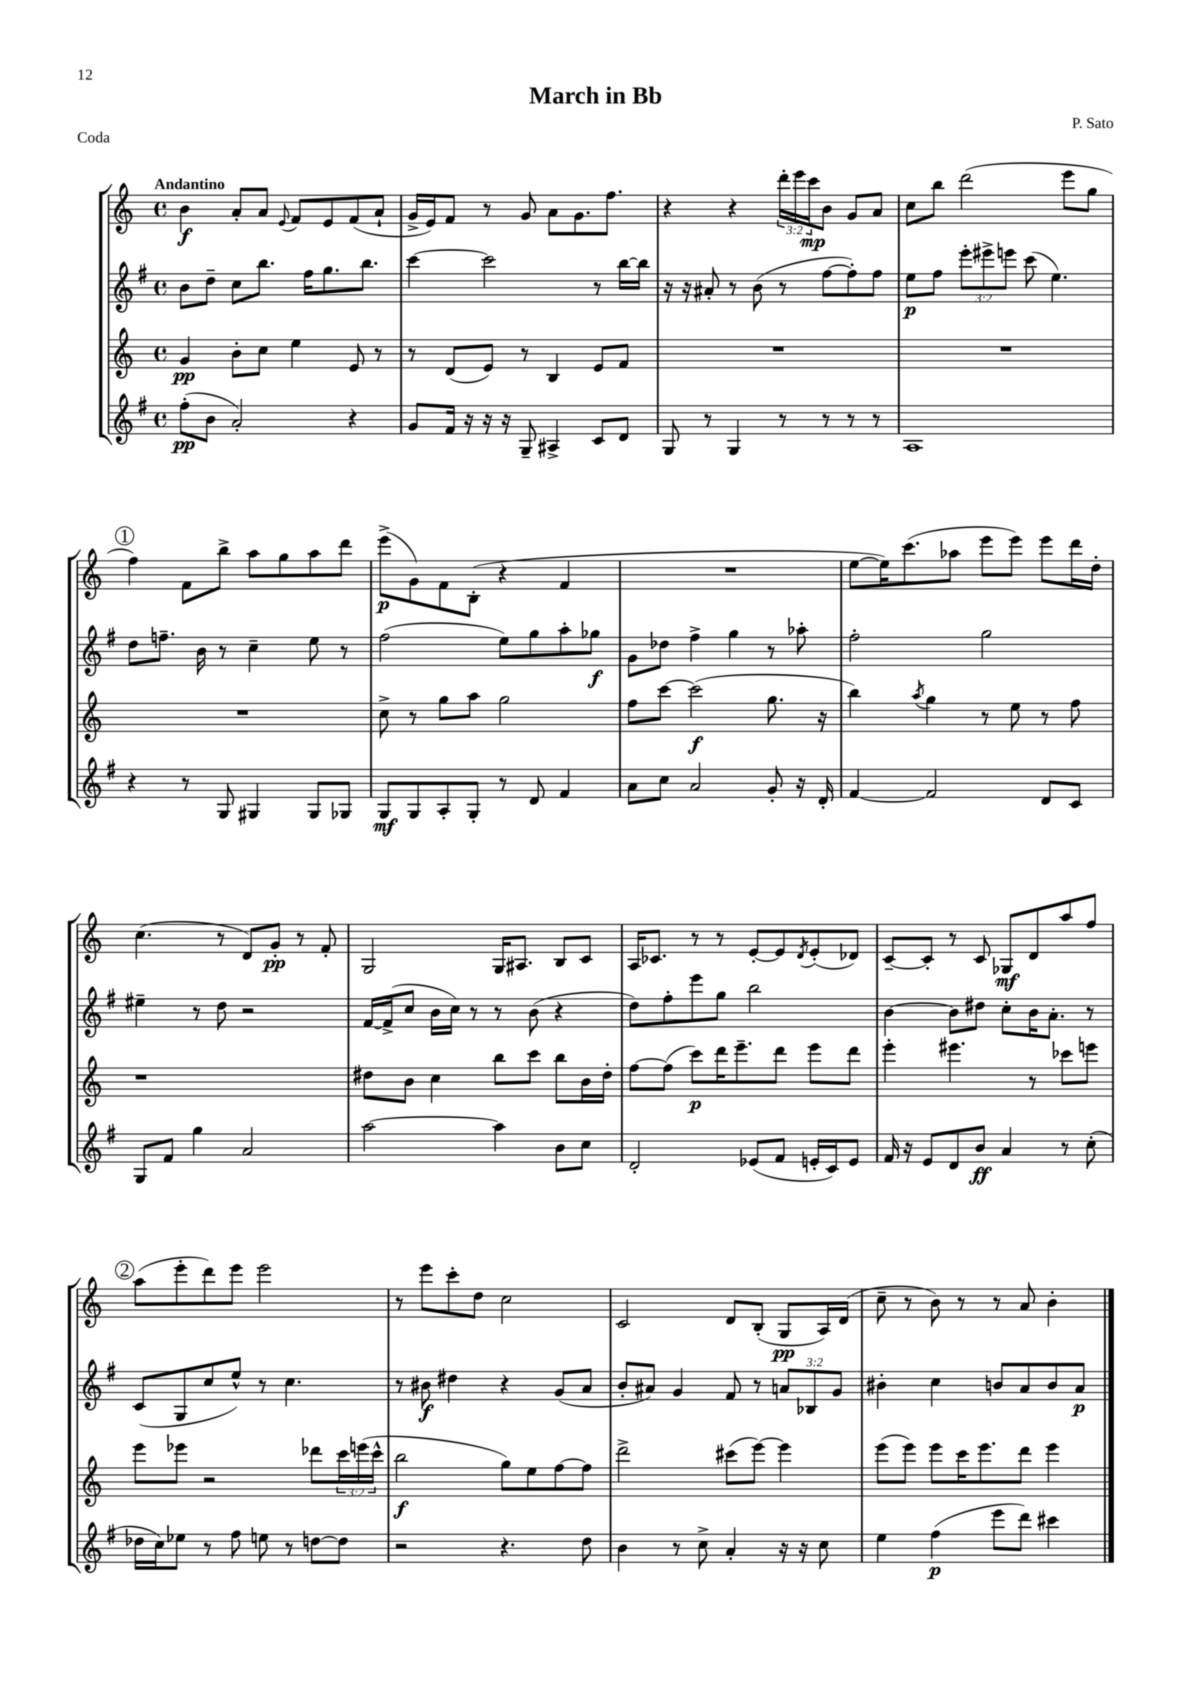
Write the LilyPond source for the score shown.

\header { title = "March in Bb" composer = "P. Sato" piece = "Coda" }
<<
\new StaffGroup <<
\new Staff = "s0" {
    \clef treble \key c \major \defaultTimeSignature \time 4/4 \override Staff.TupletNumber.text = #tuplet-number::calc-fraction-text \tempo "Andantino"
    b'4\f a'8-. a'8 \appoggiatura { e'8 } f'8 e'8 f'8( a'8-! |
    g'16-> e'16) f'8 r8 g'8 a'8 g'8. f''8. |
    r4 r4 \tuplet 3/2 { d'''16-. e'''16 c'''16\mp } b'8 g'8 a'8 |
    c''8 b''8 d'''2( e'''8 g''8 |
    \mark \markup { \circle "1" } f''4) f'8 b''8-> a''8 g''8 a''8 d'''8 |
    e'''8->\p( g'8) f'8 b8-.( r4 f'4 |
    R1 |
    e''8~ e''16) c'''8.( aes''8 e'''8 e'''8) e'''8 d'''16 d''16-. |
    c''4.( r8 d'8) g'8-.\pp r8 f'8-. |
    g2 g16 ais8. b8 c'8 |
    a16 ces'8. r8 r8 e'8~-. e'8 \acciaccatura { d'8 } e'8-.( des'8) |
    c'8~-- c'8-. r8 c'8 ges8\mf d'8 a''8 f''8 |
    \mark \markup { \circle "2" } a''8( e'''8-. d'''8) e'''8 e'''2 |
    r8 e'''8 c'''8-. d''8 c''2 |
    c'2 d'8 b8-.( g8\pp a16) d'16( |
    c''8-- r8 b'8) r8 r8 a'8 b'4-. \bar "|." |
}
\new Staff = "s1" {
    \clef treble \key g \major \defaultTimeSignature \time 4/4 \override Staff.TupletNumber.text = #tuplet-number::calc-fraction-text
    b'8 d''8-- c''8 b''8. fis''16 g''8. b''8. |
    c'''4~ c'''2 r8 b''16~ b''16 |
    r16 r16 ais'8-. r8 b'8( r8 fis''8~ fis''8-.) fis''8 |
    e''8\p fis''8 \tuplet 3/2 { e'''8-. eis'''8-> e'''8 } c'''8( e''4.) |
    \mark \markup { \circle "1" } d''8 f''8.-- b'16 r8 c''4-- e''8 r8 |
    fis''2( e''8) g''8 a''8-. ges''8\f |
    g'8 des''8 fis''4-> g''4 r8 aes''8-. |
    fis''2-. g''2 |
    eis''4-- r8 d''8 r2 |
    fis'16~ fis'16->( c''8 b'16 c''16) r8 r8 b'8( r4 |
    d''8) fis''8-. e'''8 g''8 b''2 |
    b'4~ b'8 dis''8 c''8-. b'16 a'8.-. r8 |
    \mark \markup { \circle "2" } c'8( g8 c''8 e''8-^) r8 c''4. |
    r8 bis'8\f dis''4 r4 g'8( a'8 |
    b'8-. ais'8) g'4 fis'8 r8 \tuplet 3/2 { a'8 bes8 g'8 } |
    bis'4-. c''4 b'8 a'8 b'8 a'8\p \bar "|." |
}
\new Staff = "s2" {
    \clef treble \key c \major \defaultTimeSignature \time 4/4 \override Staff.TupletNumber.text = #tuplet-number::calc-fraction-text
    g'4\pp b'8-. c''8 e''4 e'8 r8 |
    r8 d'8( e'8) r8 b4 e'8 f'8 |
    R1 |
    R1 |
    \mark \markup { \circle "1" } R1 |
    c''8-> r8 g''8 a''8 g''2 |
    f''8 c'''8~ c'''2\f( g''8. r16 |
    b''4) \acciaccatura { a''8 } g''4 r8 e''8 r8 f''8 |
    r1 |
    dis''8 b'8 c''4 b''8 c'''8 b''8 b'16 dis''16-. |
    f''8~ f''8( c'''8\p) d'''16 e'''8.-- d'''8 e'''8 d'''8 |
    e'''4-. eis'''4. r8 ces'''8 e'''8 |
    \mark \markup { \circle "2" } e'''8 ees'''8 r2 des'''8 \tuplet 3/2 { c'''16 e'''16( c'''16-^ } |
    b''2\f g''8) e''8 f''8~ f''8 |
    d'''2-> cis'''8( e'''8~) e'''4 |
    e'''8( e'''8) e'''8 c'''16 e'''8. d'''8 e'''4 \bar "|." |
}
\new Staff = "s3" {
    \clef treble \key g \major \defaultTimeSignature \time 4/4
    fis''8-.\pp( b'8 a'2-.) r4 |
    g'8 fis'16 r16 r16 r16 g8-- ais4-> c'8 d'8 |
    g8 r8 g4 r8 r8 r8 r8 |
    a1 |
    \mark \markup { \circle "1" } r4 r8 g8 gis4 gis8 ges8 |
    g8\mf g8 a8-. g8-. r8 d'8 fis'4 |
    a'8 c''8 a'2 g'8-. r16 d'16-. |
    fis'4~ fis'2 d'8 c'8 |
    g8 fis'8 g''4 a'2 |
    a''2~ a''4 b'8 c''8 |
    d'2-. ees'8( fis'8 e'16-. c'16) e'8 |
    fis'16 r16 e'8 d'8 b'8\ff a'4 r8 c''8-.( |
    \mark \markup { \circle "2" } des''16 c''16) ees''8 r8 fis''8 e''8 r8 d''8~ d''8 |
    r2 r4. d''8 |
    b'4 r8 c''8-> a'4-. r16 r16 c''8 |
    e''4 fis''4\p( e'''8 d'''8) cis'''4 \bar "|." |
}
>>
>>
\layout { \context { \Score \remove "Bar_number_engraver" } }
